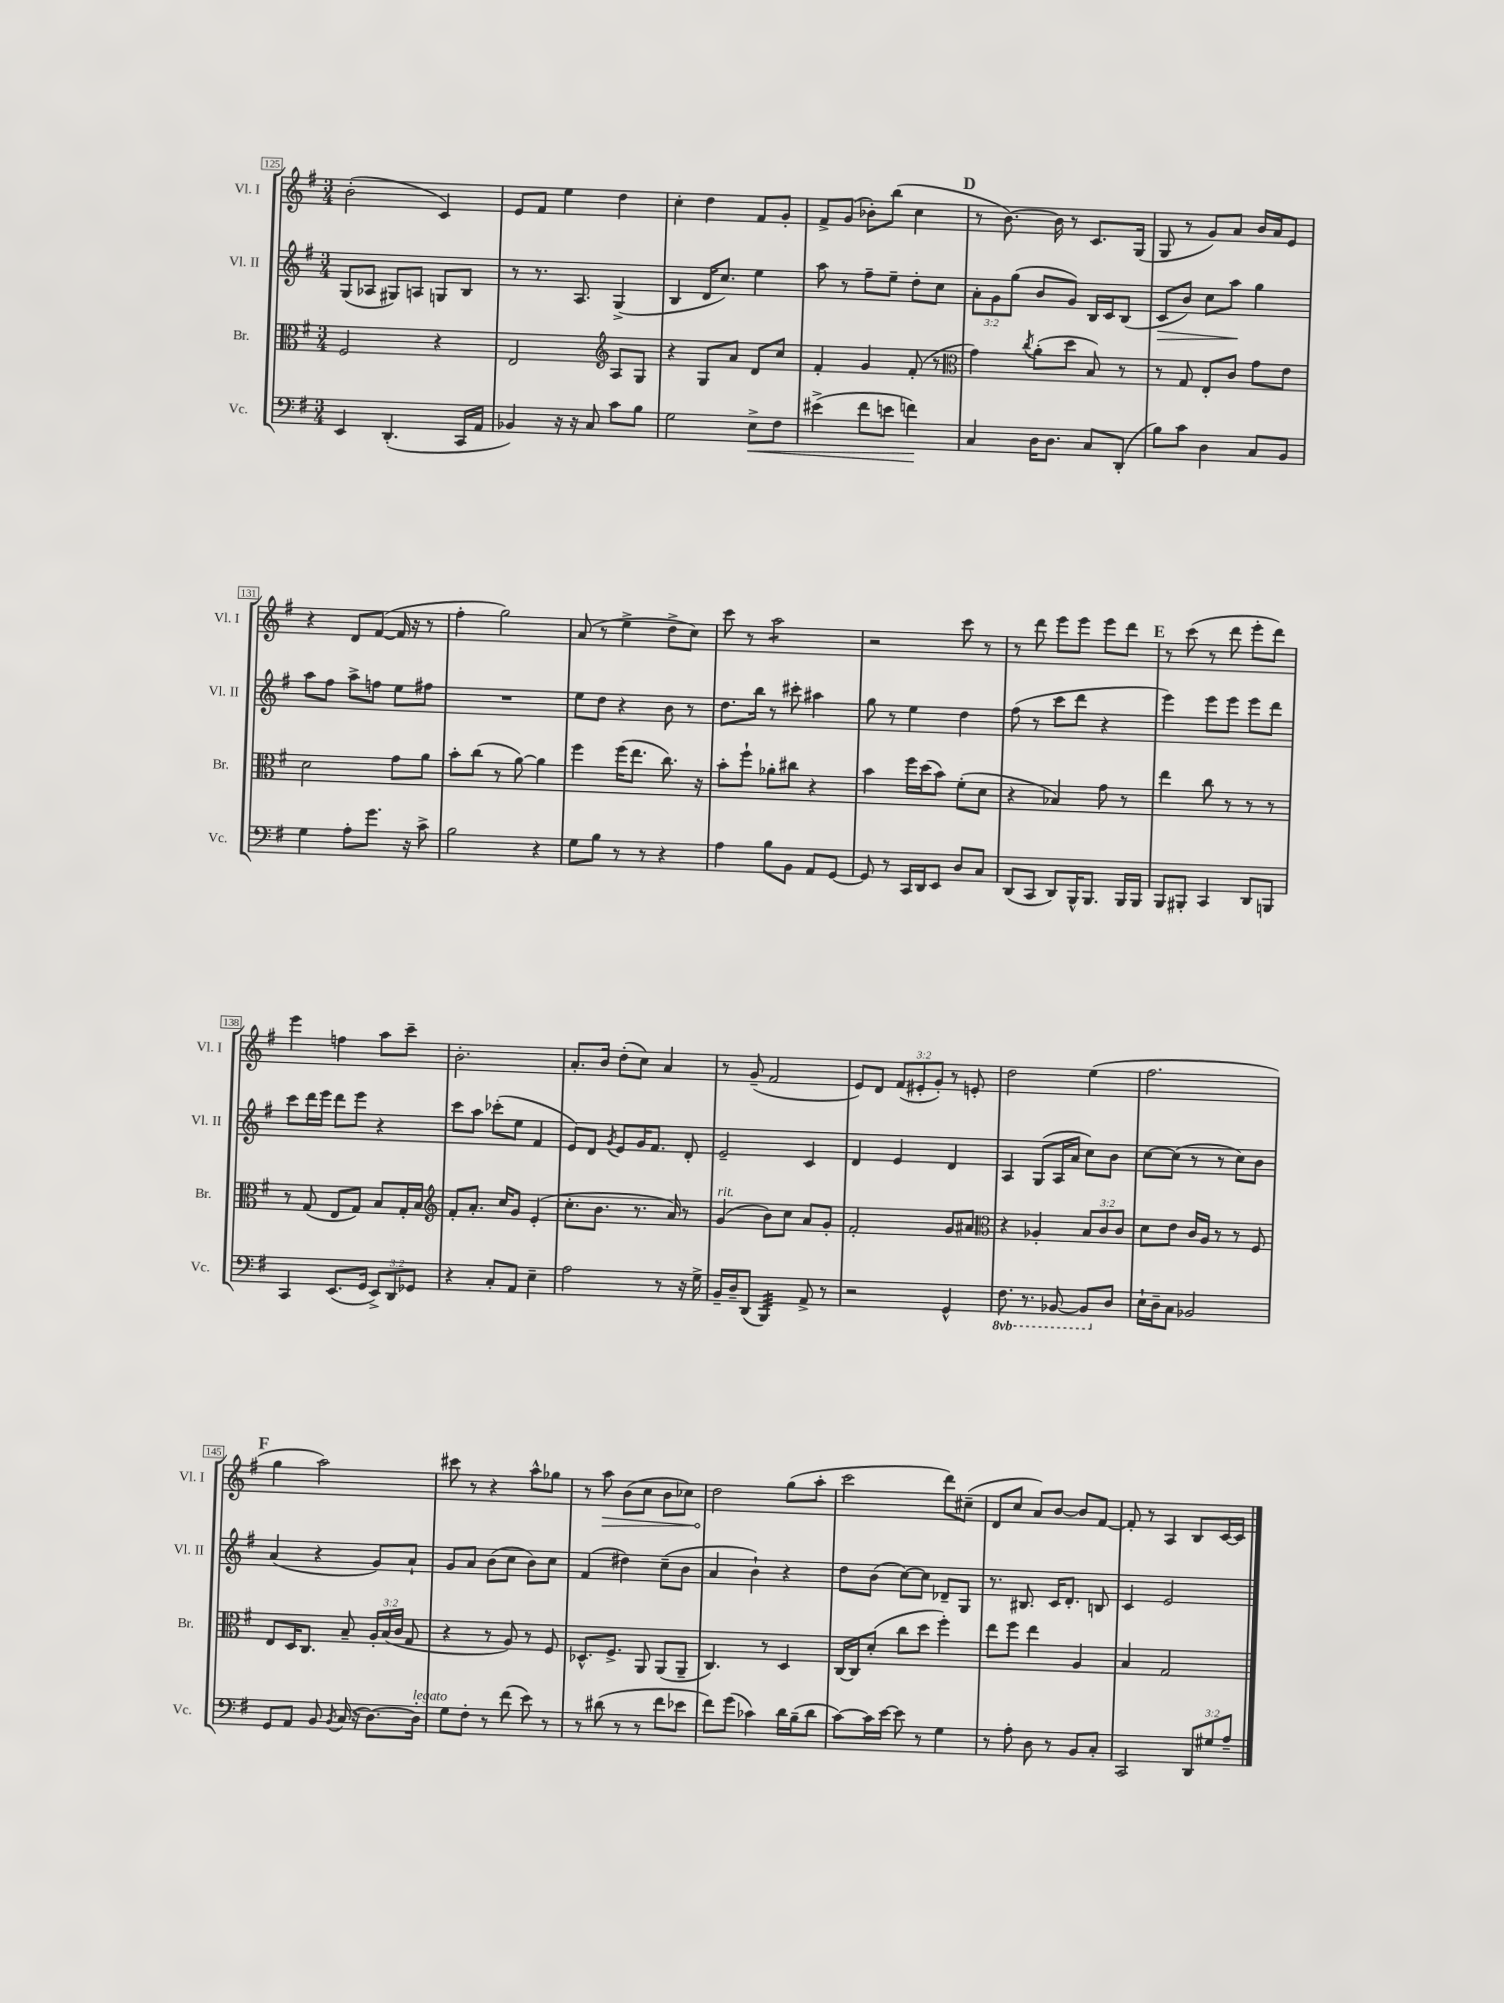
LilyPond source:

<<
\new StaffGroup <<
\new Staff = "s0" \with { instrumentName = "Vl. I" shortInstrumentName = "Vl. I" } {
    \clef treble \key g \major \numericTimeSignature \time 3/4 \override Staff.TupletNumber.text = #tuplet-number::calc-fraction-text
    \autoBeamOff b'2-.( c'4) |
    e'8[ fis'8] e''4 d''4 |
    c''4-. d''4 fis'8[ g'8]-. |
    fis'8[-> g'8]( bes'8[-.) b''8]( c''4 |
    \mark \markup { \bold "D" } r8 b'8.~) b'16 r8 c'8.[ g16]( |
    g8 r8 g'8[) a'8] b'16[ a'16 e'8] |
    r4 d'8[ fis'8]~( fis'16 r16 r8 |
    fis''4-. g''2) |
    a'8( r8 e''4-> d''8[-> c''8]) |
    c'''8 r8 a''2:8 |
    r2 c'''8 r8 |
    r8 d'''8 e'''8[ e'''8] e'''8[ d'''8] |
    \mark \markup { \bold "E" } r8 c'''8( r8 d'''8 e'''8[-. d'''8]) |
    e'''4 f''4 a''8[ c'''8]-- |
    b'2.-. |
    a'8.[-. b'16] d''8[-.( c''8]) a'4 |
    r8 g'8--( fis'2 |
    e'8[) d'8] \tuplet 3/2 { fis'8[( eis'8-. g'8]-.) } r8 e'8-. |
    d''2 e''4( |
    fis''2. |
    \mark \markup { \bold "F" } g''4 a''2) |
    cis'''8 r8 r4 a''8[-^ ges''8] |
    r8 \once \override Hairpin.circled-tip = ##t a''8\> b'8[( c''8] b'8[ ces''8]) |
    d''2\! g''8[( a''8]-. |
    c'''2 d'''8[) cis''8]--( |
    d'8[ c''8] a'8[) b'8]~ b'8[ fis'8]~ |
    fis'8-. r8 a4 b8[ c'16~ c'16] \bar "|." |
}
\new Staff = "s1" \with { instrumentName = "Vl. II" shortInstrumentName = "Vl. II" } {
    \clef treble \key g \major \numericTimeSignature \time 3/4 \override Staff.TupletNumber.text = #tuplet-number::calc-fraction-text
    \autoBeamOff g8[( aes8] gis8[) a8] g8[ b8] |
    r8 r8. a8. g4->( |
    b4 d'16[ c''8.]) e''4 |
    a''8 r8 fis''8[-- e''8]-- d''8[-. c''8] |
    \mark \markup { \bold "D" } \tuplet 3/2 { a'8[-. g'8 g''8]( } b'8[ g'8]) b16[ c'16 b8]( |
    c'8[\> b'8]) c''8[ a''8]\! g''4 |
    a''8[ fis''8] a''8[-> f''8] e''8[ fis''8] |
    R2. |
    e''8[ d''8] r4 b'8 r8 |
    d''8.[ b''16] r8 cis'''8-. ais''4 |
    g''8 r8 e''4 d''4 |
    fis''8( r8 c'''8[ d'''8] r4 |
    \mark \markup { \bold "E" } e'''4) e'''8[ e'''8] e'''8[ d'''8] |
    c'''8[ d'''16 e'''16] d'''8[ e'''8] r4 |
    c'''8[ a''8] ces'''8[-.( e''8] fis'4 |
    e'8[) d'8] \acciaccatura { g'8 } e'8[ g'16 fis'8.] d'8-. |
    e'2-- c'4 |
    d'4 e'4 d'4 |
    a4 g8[( a16 a'16] c''8[) b'8] |
    c''8[~ c''8]( r8 r8 c''8[) b'8] |
    \mark \markup { \bold "F" } a'4( r4 g'8[) a'8]-! |
    g'8[ a'8] b'8[( c''8] b'8[) c''8] |
    fis'4( dis''4) c''8[--( b'8] |
    a'4 b'4-!) r4 |
    d''8[ b'8]( c''8[~) c''8] des'8[-- g8] |
    r8. bis8. c'16[ d'8.]-. b8 |
    c'4 e'2 \bar "|." |
}
\new Staff = "s2" \with { instrumentName = "Br." shortInstrumentName = "Br." } {
    \clef alto \key g \major \numericTimeSignature \time 3/4 \override Staff.TupletNumber.text = #tuplet-number::calc-fraction-text
    \autoBeamOff fis2 r4 |
    e2 \clef treble a8[ g8] |
    r4 g8[ a'8] d'8[ c''8] |
    fis'4-. g'4 fis'8-.( r8 |
    \mark \markup { \bold "D" } \clef alto g'4) \acciaccatura { c''8 } a'8[-.( d''8] b8) r8 |
    r8 g8 e8[-. c'8] g'8[ e'8] |
    d'2 g'8[ a'8] |
    b'8[-. c''8]( r8 a'8~) a'4 |
    fis''4 fis''16[( e''8.] c''8.) r16 |
    b'8[-. fis''8]-! aes'8[-. cis''8] r4 |
    b'4 fis''16[ d''16( b'8]) fis'8[-.( d'8] |
    r4 bes4) g'8 r8 |
    \mark \markup { \bold "E" } e''4 c''8 r8 r8 r8 |
    r8 g8( e8[ g8]) b8[ g16-. b16] |
    \clef treble fis'8[-. a'8.]-. c''16[ g'8] e'4-.( |
    c''8.[-. b'8.] r8. a'16) r8 |
    g'4^\markup { \italic "rit." }( b'8[) c''8] a'8[ g'8]-. |
    fis'2-. g'8[ ais'8] |
    \clef alto r4 aes4-. \tuplet 3/2 { b8[ c'8 c'8] } |
    d'8[ e'8] c'16[ a16] r8 r8 fis8 |
    \mark \markup { \bold "F" } e8[ d16 c8.] b8-- \tuplet 3/2 { a16[-. b16( c'16] } g8 |
    r4 r8 a8) r8 fis8 |
    des8.[-^ fis8.]-> a,8 a,8[( a,8]-- |
    c4.) r8 d4 |
    c16[~ c16 d'8]-.( c''8[ d''8] fis''4-.) |
    e''8[ fis''8] e''4 a4 |
    b4 g2 \bar "|." |
}
\new Staff = "s3" \with { instrumentName = "Vc." shortInstrumentName = "Vc." } {
    \clef bass \key g \major \numericTimeSignature \time 3/4 \override Staff.TupletNumber.text = #tuplet-number::calc-fraction-text \set Staff.ottavationMarkups = #ottavation-simple-ordinals
    \autoBeamOff e,4 d,4.-.( c,16[ a,16] |
    bes,4) r16 r16 c8 c'8[ b8] |
    g2 e8[->\< fis8] |
    eis'4->( fis'8[ e'8] f'4\!) |
    \mark \markup { \bold "D" } c4 d16[ d8.] c8[ d,8]-.( |
    b8[) c'8] d4 c8[ b,8] |
    g4 a8[-. g'8.] r16 c'8-> |
    b2 r4 |
    g8[ b8] r8 r8 r4 |
    a4 b8[ b,8] a,8[ g,8]~ |
    g,8 r8 c,16[ d,16 e,8] d8[ c8] |
    d,8[( c,8] d,8[) b,,16-^ b,,8.] b,,16[ b,,16] |
    \mark \markup { \bold "E" } b,,8[ bis,,8]-. c,4 d,8[ b,,8] |
    c,4 e,8.[( g,16] \tuplet 3/2 { e,8[->) d,8 ges,8] } |
    r4 c8[-. a,8] e4-- |
    a2 r8 r16 g16-> |
    b,16[-- d16-- d,8]( b,,4:32) a,8-> r8 |
    r2 g,4-^ |
    \ottava #-1 fis,8. r8. bes,,8~ bes,,8[ \ottava #0 d8] |
    e16[-! d16-- c8] bes,2 |
    \mark \markup { \bold "F" } g,8[ a,8] b,8 \acciaccatura { b,8 } c16( r16 d8.[~) d16]-.^\markup { \italic "legato" } |
    g8[ fis8]-. r8 fis'8( e'8) r8 |
    r8 dis'8( r8 r8 fis'8[ ees'8] |
    fis'8[) g'8]( ces'4) d'16[ b16--( d'8] |
    c'8[~) c'16 e'16]~ e'8 r8 g4 |
    r8 a8-. d8 r8 b,8[ c8]-. |
    c,2 \tuplet 3/2 { d,8[ gis8 a8]-- } \bar "|." |
}
>>
>>
\layout { \context { \Score currentBarNumber = #125 \override BarNumber.stencil = #(make-stencil-boxer 0.1 0.3 ly:text-interface::print) } }
